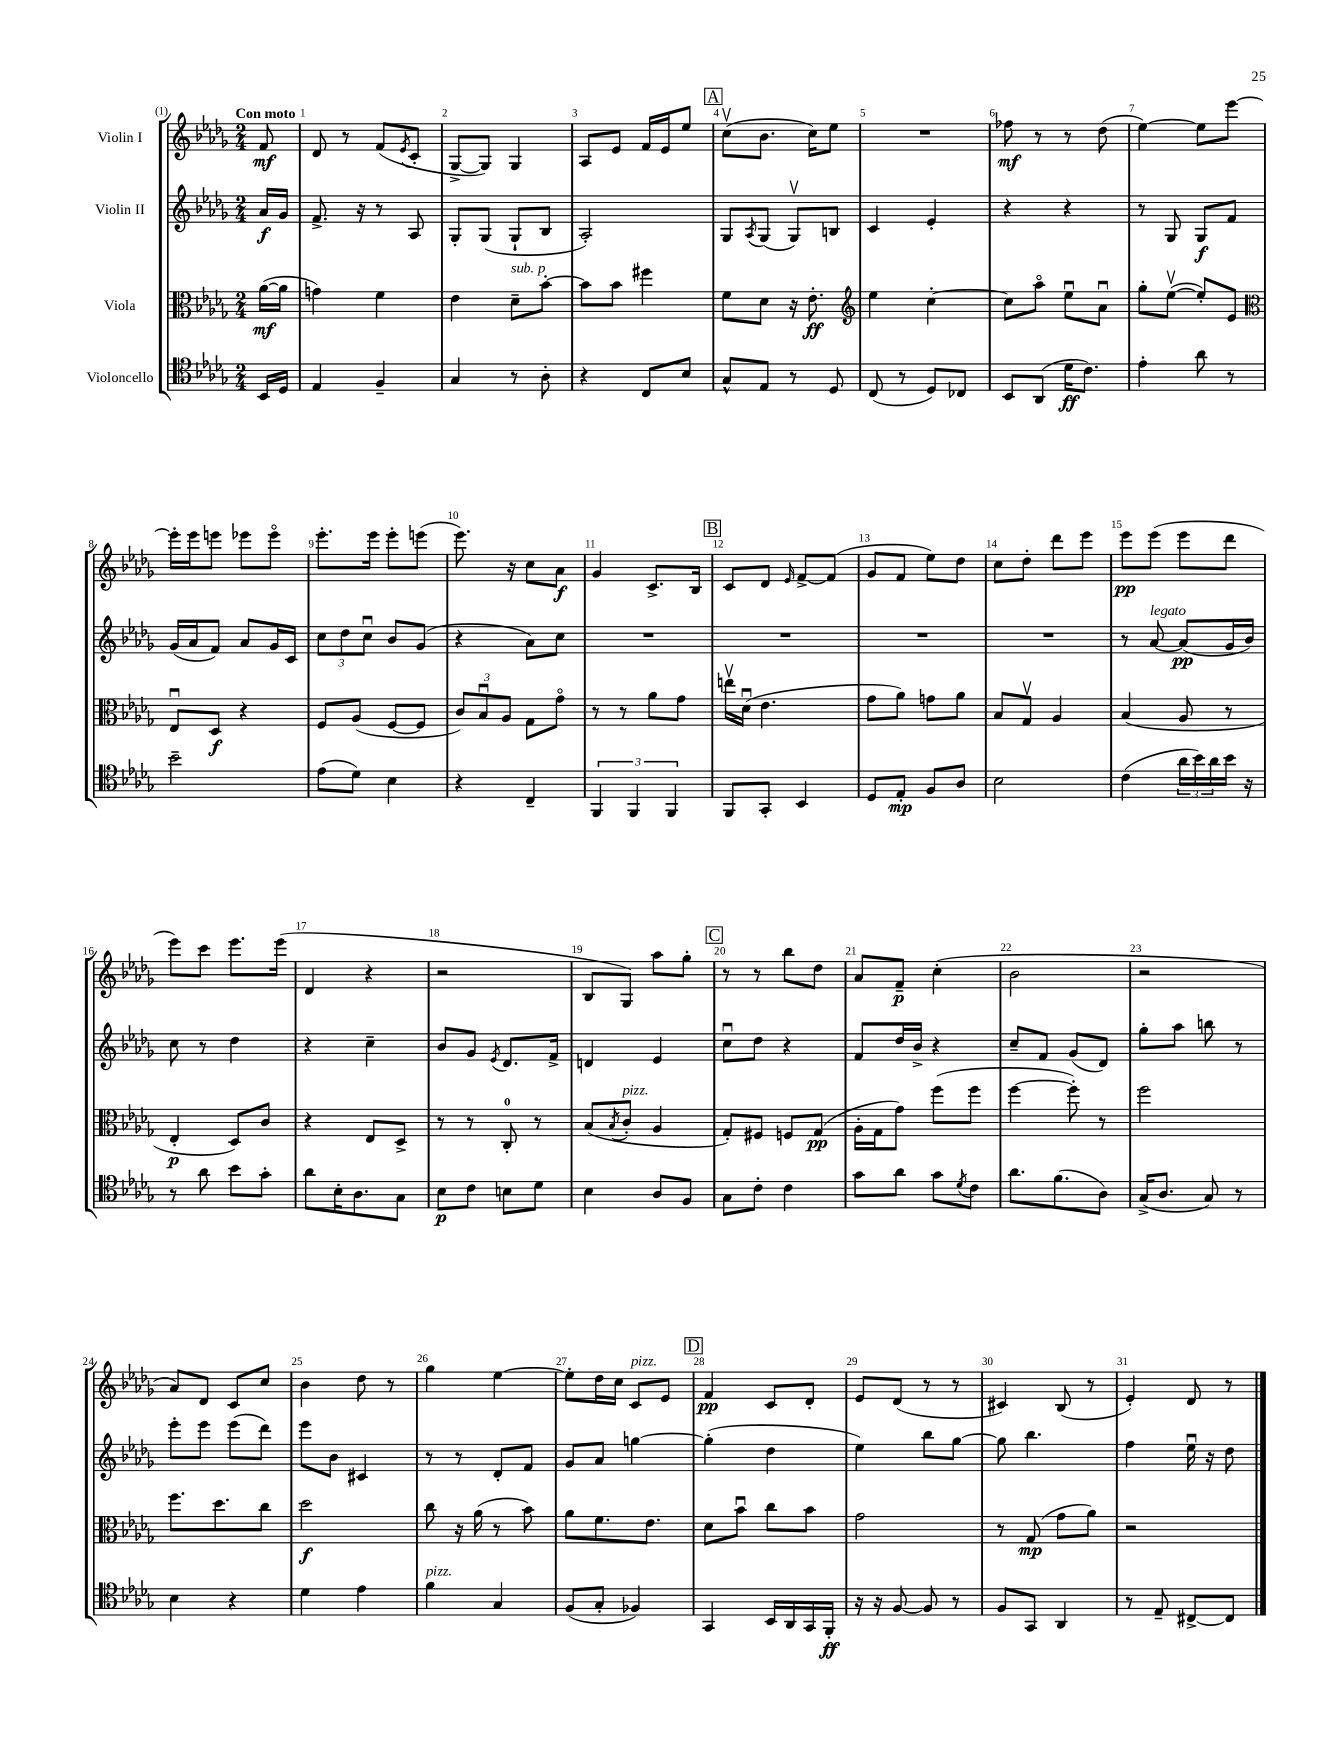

**kern	**kern	**kern	**kern
*staff4	*staff3	*staff2	*staff1
*clefC4	*clefC3	*clefG2	*clefG2
*k[b-e-a-d-g-]	*k[b-e-a-d-g-]	*k[b-e-a-d-g-]	*k[b-e-a-d-g-]
*M2/4	*M2/4	*M2/4	*M2/4
16BB-/LL	([16a-\LL	16a-/LL	8f/
16D-/JJ	16a-\]JJ	16g-/JJ	.
=	=	=	=
4E-/	4g\)	8.f^/	8d-/
.	.	.	8r
.	.	16r	.
4F~/	4f\	8r	(8f/L
.	.	.	8qe-/
.	.	8A-/	8c'/J
=	=	=	=
4G-/	4e-\	8G-'/L	[8G-^/L
.	.	(8G-/J	8G-/]J)
8r	8d-~\L	8G-`/L	4G-/
8A-'\	[8b-'\J	8B-/J	.
=	=	=	=
4r	8b-\]L	2A-'/)	8A-/L
.	8b-\J	.	8e-/J
8C/L	4ff#\	.	16f/LL
.	.	.	16e-/J
8B-/J	.	.	8ee-/J
=	=	=	=
8G-^^/L	8f\L	8G-/L	(8ccv\L
.	.	8qA-/	.
8E-/J	8d-\J	(8G-/J	8.b-\J
8r	16r	8G-v/L)	.
.	8.e-'\	.	16cc\LK)
8D-/	.	8B/J	8ee-\J
=	=	=	=
*	*clefG2	*	*
(8C/	4ee-\	4c/	2r
8r	.	.	.
8D-/L)	[4cc'\	4e-'/	.
8C-/J	.	.	.
=	=	=	=
8BB-/L	8cc\]L	4r	8ff-\
(8AA-/J	8aa-o\J	.	8r
16d-\LK	8ee-u\L	4r	8r
8.c\J)	.	.	.
.	8a-u\J	.	(8dd-\
=	=	=	=
4e-'\	8gg-'\L	8r	[4ee-\)
.	([8ee-v\J	8G-/	.
8a-\	8ee-'/]L)	8G-/L	8ee-\]L
8r	8e-/J	8f/J	[8eee-\J
=	=	=	=
*	*clefC3	*	*
2b-~\	8E-u/L	(16g-/LL	16eee-'\]LL
.	.	16a-/J	16eee-\J
.	8D-/J	8f/J)	8eee\J
.	4r	8a-/L	8eee-\L
.	.	16g-/L	8eee-o\J
.	.	16c/JJ	.
=	=	=	=
(8e-\L	8F/L	12cc\L	8.eee-'\L
.	.	12dd-\	.
8d-\J)	(8A-/J	.	.
.	.	12ccu\J	.
.	.	.	16eee-\Jk
4B-\	[8F/L	8b-/L	8eee-'\L
.	8F/]J	(8g-/J	(8eee\J
=	=	=	=
4r	12c/L)	4r	8.eee-\)
.	12B-u/	.	.
.	12A-/J	.	.
.	.	.	16r
4C~/	8G-\L	8a-\L)	8cc\L
.	8g-o\J	8cc\J	8a-\J
=	=	=	=
6FF/	8r	2r	4g-/
.	8r	.	.
6FF/	.	.	.
.	8a-\L	.	8.c^/L
6FF/	.	.	.
.	8g-\J	.	.
.	.	.	16B-/Jk
=	=	=	=
8FF/L	16eev\LL	2r	8c/L
.	(16d-u\JJ	.	.
8GG-'/J	4.e-\	.	8d-/J
.	.	.	16qqe-/
4BB-/	.	.	[8f^/L
.	.	.	(8f/]J
=	=	=	=
8D-/L	8g-\L	2r	8g-/L
8E-'/J	8a-\J)	.	8f/J
8F/L	8g\L	.	8ee-\L)
8A-/J	8a-\J	.	8dd-\J
=	=	=	=
2B-\	8B-/L	2r	8cc\L
.	8G-v/J	.	8dd-'\J
.	4A-/	.	8ddd-\L
.	.	.	8eee-\J
=	=	=	=
(4c\	(4B-/	8r	8eee-\L
.	.	[8a-/	(8eee-\J
24a-\LL	8A-/	(8a-/]L	8eee-\L
24b-\)	.	.	.
24a-\	.	.	.
16b-\JJ	8r	16g-/L	8ddd-\J
16r	.	16b-/JJ)	.
=	=	=	=
8r	4E-'/	8cc\	8eee-\L)
8a-\	.	8r	8ccc\J
8b-\L	8D-/L)	4dd-\	8.eee-\L
8g-'\J	8c/J	.	.
.	.	.	(16eee-\Jk
=	=	=	=
8a-\L	4r	4r	4d-/
16B-'\K	.	.	.
8.A-\	.	.	.
.	8E-/L	4cc~\	4r
8G-\J	8D-^/J	.	.
=	=	=	=
8B-\L	8r	8b-/L	2r
8c\J	8r	8g-/J	.
.	.	8qe-/	.
8B\L	8C'/	8.d-/L	.
8d-\J	8r	.	.
.	.	16f^/Jk	.
=	=	=	=
4B-\	(8B-/L	4d/	8B-/L
.	8qB-/	.	.
.	8c'/J	.	8G-/J)
8A-/L	4A-/	4e-/	8aa-\L
8F/J	.	.	8gg-'\J
=	=	=	=
8G-\L	8G-'/L)	8ccu\L	8r
8c'\J	8F#/J	8dd-\J	8r
4c\	8F/L	4r	8bb-\L
.	(8G-/J	.	8dd-\J
=	=	=	=
8g-\L	16A-'\LL	8f/L	8a-/L
.	16G-\J	.	.
8a-\J	8g-\J)	16dd-/L	8f~/J
.	.	16b-^/JJ	.
8g-\L	(8ff\L	4r	(4cc'\
8qd-/	.	.	.
8c\J	8ff\J	.	.
=	=	=	=
8.a-\L	[4ff\	8cc~/L	2b-\
.	.	8f/J	.
(8.f\	.	.	.
.	8ff'\])	(8g-/L	.
8A-\J)	8r	8d-/J)	.
=	=	=	=
(16G-^/LK	2ff\	8gg-'\L	2r
8.A-/J	.	.	.
.	.	8aa-\J	.
8G-/)	.	8bb\	.
8r	.	8r	.
=	=	=	=
4B-\	8.ff\L	8eee-'\L	8a-/L)
.	.	8eee-\J	8d-/J
.	8.dd-\	.	.
4r	.	(8eee-\L	8c/L
.	8cc\J	8ddd-\J)	8cc/J
=	=	=	=
4d-\	2dd-\	8eee-\L	4b-\
.	.	8b-\J	.
4e-\	.	4c#/	8dd-\
.	.	.	8r
=	=	=	=
4f\	8cc\	8r	4gg-\
.	16r	8r	.
.	(16a-\	.	.
4G-/	8r	8d-'/L	[4ee-\
.	8b-\)	8f/J	.
=	=	=	=
(8F/L	8a-\L	8g-/L	8ee-'\]L
8G-'/J	8.f\	8a-/J	16dd-\L
.	.	.	16cc\JJ
4F-/)	.	[4gg\	8c/L
.	8.e-\J	.	.
.	.	.	8e-/J
=	=	=	=
4GG-/	8d-\L	(4gg'\]	4f/
.	8b-u\J	.	.
16BB-/LL	8cc\L	4dd-\	8c/L
16AA-/	.	.	.
16GG-/	8b-\J	.	8d-'/J
16FF'/JJ	.	.	.
=	=	=	=
16r	2g-\	4ee-\)	8e-/L
16r	.	.	.
[8F/	.	.	(8d-/J
8F/]	.	8bb-\L	8r
8r	.	[8gg-\J	8r
=	=	=	=
8F/L	8r	8gg-\]	4c#/)
8GG-/J	(8G-/	4.bb-\	.
4AA-/	8g-\L	.	(8B-/
.	8a-\J)	.	8r
=	=	=	=
8r	2r	4ff\	4e-'/)
8E-~/	.	.	.
[8C#^/L	.	16ee-u\	8d-/
.	.	16r	.
8C#/]J	.	8dd-\	8r
==	==	==	==
*-	*-	*-	*-
